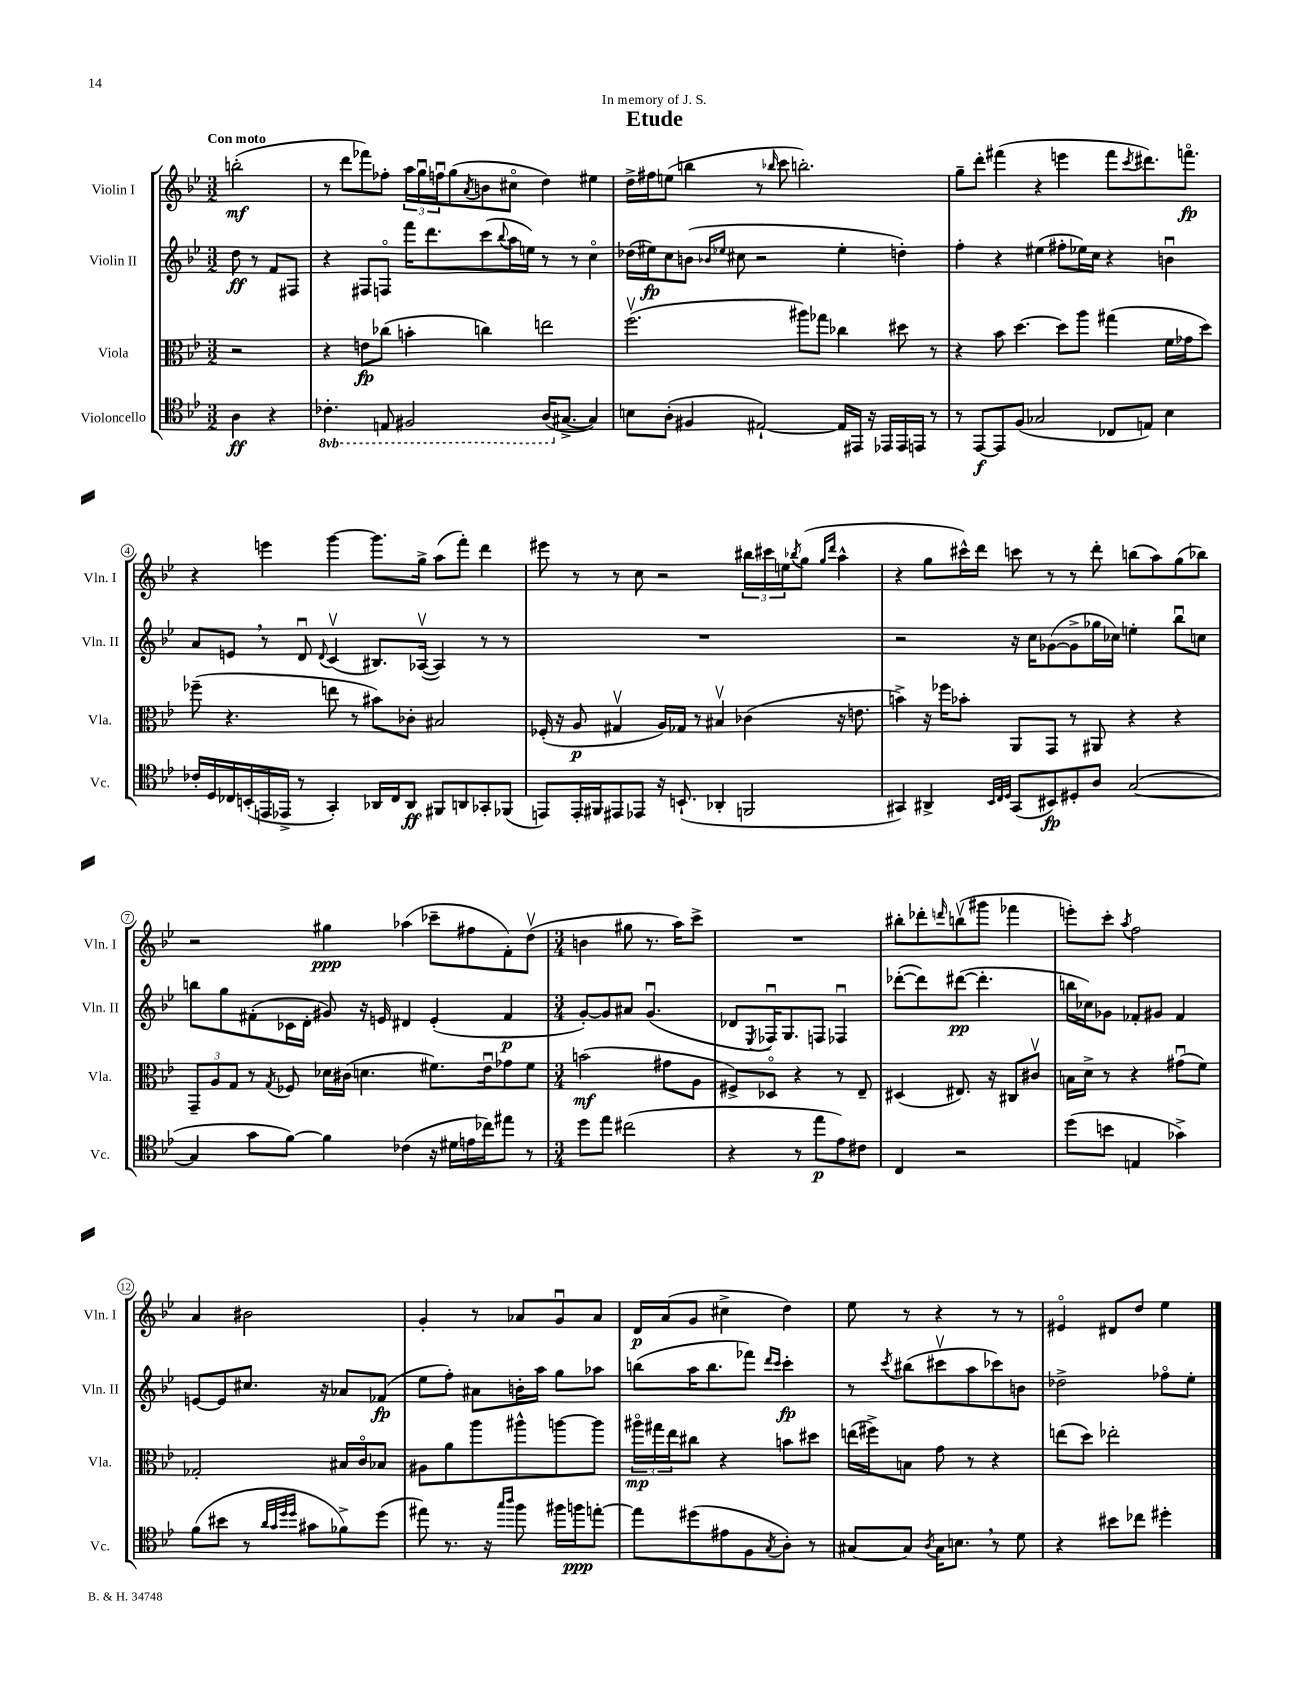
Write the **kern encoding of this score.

**kern	**dynam	**kern	**dynam	**kern	**dynam	**kern	**dynam
*part4	*part4	*part3	*part3	*part2	*part2	*part1	*part1
*staff4	*staff4	*staff3	*staff3	*staff2	*staff2	*staff1	*staff1
*I"Violoncello	*	*I"Viola	*	*I"Violin II	*	*I"Violin I	*
*I'Vc.	*	*I'Vla.	*	*I'Vln. II	*	*I'Vln. I	*
*clefC4	*	*clefC3	*	*clefG2	*	*clefG2	*
*k[b-e-]	*	*k[b-e-]	*	*k[b-e-]	*	*k[b-e-]	*
*M3/2	*	*M3/2	*	*M3/2	*	*M3/2	*
=	=	=	=	=	=	=	=
!	!	!	!	!	!	!LO:TX:a:B:t=Con moto	!
4A\	ff	2r	.	8dd\	ff	(2bbn'\	mf
.	.	.	.	8r	.	.	.
4r	.	.	.	8f/L	.	.	.
.	.	.	.	8F#X/J	.	.	.
=1	=1	=1	=1	=1	=1	=1	=1
*8ba	*	*	*	*	*	*	*
4.C-X'\	.	4r	.	4r	.	8r	.
.	.	.	.	.	.	8ddd\L	.
.	.	8en\L	fp	8F#X/L	.	8fff-X\)	.
8EEn/	.	(8cc-X\J	.	8Fn/J	.	8ff-X'\J	.
2FF#X/	.	4bn'\	.	16fff\KL	.	24aa\LL	.
.	.	.	.	.	.	24ggu\	.
.	.	.	.	8.ddd\	.	.	.
.	.	.	.	.	.	24ffnu\J	.
.	.	.	.	.	.	(8gg\	.
.	.	.	.	.	.	8qa/	.
.	.	4ccn\)	.	(8ccc\	.	8bn\	.
.	.	.	.	8qqbb-/	.	.	.
.	.	.	.	16aa\L	.	8cc#X\J	.
.	.	.	.	16een\JJ)	.	.	.
(16AA/KL	.	2een\	.	8r	.	4dd\)	.
*X8ba	*	*	*	*	*	*	*
[8.G#X^/J	.	.	.	.	.	.	.
.	.	.	.	8r	.	.	.
4G#/])	.	.	.	4cc\	.	4ee#X\	.
=2	=2	=2	=2	=2	=2	=2	=2
8Bn\L	.	(2.ffv\	.	(16dd-X\LL	.	16dd^\LL	.
.	.	.	.	16ee#X\J)	fp	16ff#X\J	.
(8A'\J	.	.	.	8cc\	.	(8een\J	.
4F#X/	.	.	.	(8bn\J	.	4bbn\	.
.	.	.	.	16qqb-X/LL	.	.	.
.	.	.	.	16qqee-X/JJ	.	.	.
.	.	.	.	8cc#X\	.	.	.
[2E#X`/)	.	.	.	2r	.	8r	.
.	.	.	.	.	.	16qqbb-X/	.
.	.	.	.	.	.	8ccc\	.
.	.	8aa#X\L)	.	.	.	2.bbn'\)	.
.	.	8gg-X\J	.	.	.	.	.
16E#/LL]	.	4cc-X\	.	4ee-'\	.	.	.
16EE#X/JJ	.	.	.	.	.	.	.
16r	.	.	.	.	.	.	.
16EE-X/LL	.	.	.	.	.	.	.
16EE-/	.	8dd#X\	.	4ddn'\)	.	.	.
16EEn/JJ	.	.	.	.	.	.	.
8r	.	8r	.	.	.	.	.
=3	=3	=3	=3	=3	=3	=3	=3
8r	.	4r	.	4ff'\	.	8gg~\L	.
[8EE-/L	f	.	.	.	.	8ddd'\J	.
8EE-/]	.	8b-\	.	4r	.	(4fff#X\	.
(8F/J	.	[4.dd\	.	.	.	.	.
2G-X/	.	.	.	(4ee#X\	.	4r	.
.	.	8dd\L]	.	8ff#X'\L	.	4eeen\	.
.	.	8aa\J	.	16ee-X\L)	.	.	.
.	.	.	.	16cc\JJ	.	.	.
8C-X/L	.	(4gg#X\	.	4r	.	8fff#\L	.
.	.	.	.	.	.	8qccc/	.
8En/J)	.	.	.	.	.	8.ddd#X\)	.
4B-\	.	16f\LL	.	4bnu\	.	.	.
.	.	16g-X\J	.	.	.	8.fffn\J	fp
.	.	8dd\J)	.	.	.	.	.
!!LO:LB:g=z
=4	=4	=4	=4	=4	=4	=4	=4
16c-X'/LL	.	(8ff-X~\	.	8a/L	.	4r	.
16D/	.	.	.	.	.	.	.
16C-X/	.	4.r	.	8en,/J	.	.	.
(16BBn'/	.	.	.	.	.	.	.
16EEn/	.	.	.	8r	.	4eeen\	.
16EE-X^/JJ	.	.	.	.	.	.	.
8r	.	.	.	8du/	.	.	.
.	.	.	.	8qqd/	.	.	.
4GG'/)	.	8een\	.	(4cv/	.	[4ggg\	.
.	.	8r	.	.	.	.	.
16AA-X/LL	.	8b#X\L)	.	8.B#X/L)	.	8.ggg\L]	.
16C-/J	.	.	.	.	.	.	.
8AA-/J	ff	8c-X'\J	.	.	.	.	.
.	.	.	.	([16A-Xv/Jk	.	16gg^\Jk	.
8FF#X/L	.	2B#X/	.	4A-/])	.	(8aa\L	.
8AAn/	.	.	.	.	.	8fff'\J)	.
8GG-X'/	.	.	.	8r	.	4ddd\	.
(8FF-X/J	.	.	.	8r	.	.	.
=5	=5	=5	=5	=5	=5	=5	=5
8EEn/L)	.	(16F-X'/	.	1.r	.	8eee#X\	.
.	.	16r	.	.	.	.	.
16EE'/L	.	8A/	p	.	.	8r	.
16FF#X/J	.	.	.	.	.	.	.
8EE#X/	.	4G#Xv/	.	.	.	8r	.
8EE-X/J	.	.	.	.	.	8cc\	.
16r	.	16A/LL)	.	.	.	2r	.
(8.BBn`/	.	16G-X/JJ	.	.	.	.	.
.	.	8r	.	.	.	.	.
4AA-X'/	.	4B#Xv/	.	.	.	.	.
2FFn/	.	(4c-X\	.	.	.	24bb#X\LL	.
.	.	.	.	.	.	24ccc#X\	.
.	.	.	.	.	.	24een\J	.
.	.	.	.	.	.	8qbb-X/	.
.	.	.	.	.	.	(8gg\J	.
.	.	.	.	.	.	16qqgg/LL	.
.	.	.	.	.	.	16qqddd/JJ	.
.	.	16r	.	.	.	4aa^^\	.
.	.	8.en\	.	.	.	.	.
=6	=6	=6	=6	=6	=6	=6	=6
4GG#X/)	.	4bn^\)	.	2r	.	4r	.
4AA#X^/	.	16r	.	.	.	8gg\L	.
.	.	16ff-X\KL	.	.	.	.	.
.	.	8b-X'\J	.	.	.	16ccc#X^^\L)	.
.	.	.	.	.	.	16ddd\JJ	.
32qqBB-/LLL	.	.	.	.	.	.	.
32qqC/	.	.	.	.	.	.	.
32qqD/JJJ	.	.	.	.	.	.	.
(8GG#/L	.	8AA/L	.	16r	.	8cccn\	.
.	.	.	.	16cc\KL	.	.	.
8BB#X/)	fp	8GG/J	.	([8g-X\	.	8r	.
8D#X'/	.	8r	.	8g-^\]	.	8r	.
8A/J	.	8AA#X/	.	16gg-X\L	.	8ddd'\	.
.	.	.	.	16cc-X\JJ)	.	.	.
([2G/	.	4r	.	4een'\	.	(8bbn\L	.
.	.	.	.	.	.	8aa\)	.
.	.	4r	.	8bb-u\L	.	(8gg\	.
.	.	.	.	8ccn\J	.	8bb-X\J)	.
!!LO:LB:g=z
=7	=7	=7	=7	=7	=7	=7	=7
4G/]	.	12GG~/L	.	8bbn\L	.	2r	.
.	.	12A/	.	.	.	.	.
.	.	.	.	8gg\	.	.	.
.	.	12G/J	.	.	.	.	.
8g\L	.	8r	.	(8f#X'\	.	.	.
.	.	8qG/	.	.	.	.	.
[8f\J)	.	8F-X/	.	16c-X\L	.	.	.
.	.	.	.	16d'\JJ	.	.	.
4f\]	.	16d-X\LL	.	8g#X/)	.	4gg#X\	ppp
.	.	(16c#X\JJ	.	.	.	.	.
.	.	4.dn\	.	16r	.	.	.
.	.	.	.	16en/	.	.	.
(4c-X\	.	.	.	4d#X/	.	(4aa-X\	.
16r	.	8.f#X\L)	.	(4e'/	.	8ccc-X~\L	.
16d#X\LL	.	.	.	.	.	.	.
16en\	.	.	.	.	.	8ff#X\	.
16cc-X\J)	.	16e-u\k	.	.	.	.	.
8ee#X\J	.	8g-X\	.	4f#/	p	8f'\)	.
8r	.	8f#\J	.	.	.	(8ddv\J	.
=8	=8	=8	=8	=8	=8	=8	=8
*M3/4	*	*M3/4	*	*M3/4	*	*M3/4	*
8dd\L	.	(2bn\	mf	[8g'/L)	.	4bn\	.
8ee-\J	.	.	.	8g/]	.	.	.
(2cc#X\	.	.	.	8a#X/J	.	8gg#X\	.
.	.	.	.	(4.gu/	.	8.r	.
.	.	8g#X\L	.	.	.	.	.
.	.	.	.	.	.	16aa\KL)	.
.	.	8A\J	.	.	.	8ccc^\J	.
=9	=9	=9	=9	=9	=9	=9	=9
4r	.	8F#X^/L)	.	8d-X/L	.	2.r	.
.	.	.	.	8qE-/	.	.	.
.	.	8D-X/J	.	16F-Xu/K)	.	.	.
.	.	.	.	8.G/	.	.	.
8r	.	4r	.	.	.	.	.
8ee-\L	p	.	.	8Fn/J	.	.	.
8e-\)	.	8r	.	4F-Xu/	.	.	.
8c#X\J	.	8E-~/	.	.	.	.	.
=10	=10	=10	=10	=10	=10	=10	=10
4C/	.	(4D#X/	.	([8ddd-X'\L	.	8bb#X'\L	.
.	.	.	.	8ddd-\])	.	8ddd-X'\	.
.	.	.	.	.	.	16qqdddn/	.
2r	.	8.E#X/)	.	([8ddd#X\J	pp	(8bbnv\	.
.	.	.	.	4.ddd#'\]	.	8ggg#X\J	.
.	.	16r	.	.	.	.	.
.	.	8C#X/L	.	.	.	4fff-X\	.
.	.	8c#Xv/J	.	.	.	.	.
=11	=11	=11	=11	=11	=11	=11	=11
(8dd\L	.	16Bn\LL	.	16bbn\LL	.	8eeen'\L)	.
.	.	16d^\JJ	.	16cc-X\J)	.	.	.
8bn\J	.	8r	.	8g-X\J	.	8ccc'\J	.
.	.	.	.	.	.	8qaa/	.
4En/	.	4r	.	8f-X'/L	.	2ff\	.
.	.	.	.	8g#X/J	.	.	.
4g-X^\)	.	(8g#Xu\L	.	4f-/	.	.	.
.	.	8f\J)	.	.	.	.	.
!!LO:LB:g=z
=12	=12	=12	=12	=12	=12	=12	=12
(8f\L	.	2G-X'/	.	[8en/L	.	4a/	.
8b#X\J	.	.	.	8e/]	.	.	.
8r	.	.	.	8.cc#X/J	.	2b#X\	.
32qqa/LLL	.	.	.	.	.	.	.
32qqg/	.	.	.	.	.	.	.
32qqdd/	.	.	.	.	.	.	.
32qqdd/JJJ	.	.	.	.	.	.	.
8g#X\L	.	.	.	.	.	.	.
.	.	.	.	16r	.	.	.
8f-X^\)	.	16B#X/LL	.	8a-X/L	.	.	.
.	.	16c/J	.	.	.	.	.
(8dd\J	.	8B-X/J	.	(8f-X/J	fp	.	.
=13	=13	=13	=13	=13	=13	=13	=13
8ee#X\)	.	8A#X\L	.	8ee-\L	.	4g'/	.
8.r	.	8a\	.	8ff'\J)	.	.	.
.	.	8aa\	.	8a#X\L	.	8r	.
16r	.	.	.	.	.	.	.
16qqgg/LL	.	.	.	.	.	.	.
16qqaa/JJ	.	.	.	.	.	.	.
8ff\	.	8aa#X^^\	.	16bn'\L	.	8a-X/L	.
.	.	.	.	16aa\JJ	.	.	.
16ff#X\LL	.	[8aan\	.	8gg\L	.	8gu/	.
16ffn\J	ppp	.	.	.	.	.	.
[8een'\J	.	8aa\J]	.	8aa-X\J	.	8a-/J	.
=14	=14	=14	=14	=14	=14	=14	=14
8ee\L]	.	24aa#X\LL	mp	(8bbn\L	.	16d/LL	p
.	.	24gg#X\	.	.	.	.	.
.	.	.	.	.	.	(16a/J	.
.	.	24ee-\J	.	.	.	.	.
(8dd#X\	.	8cc#X\J	.	16aa\K	.	8g/J	.
.	.	.	.	8.bb\	.	.	.
8e#X\	.	4r	.	.	.	4cc#X^\	.
8F\	.	.	.	8fff-X\J)	.	.	.
.	.	.	.	16qqddd/LL	.	.	.
8qG/	.	.	.	16qqccc/JJ	.	.	.
8A'\J)	.	8bn\L	.	4ccc'\	fp	4dd\)	.
8r	.	8dd#X\J	.	.	.	.	.
=15	=15	=15	=15	=15	=15	=15	=15
[8G#X/L	.	(16een\LL	.	8r	.	8ee-\	.
.	.	16ff#X^\J)	.	.	.	.	.
.	.	.	.	8qccc/	.	.	.
8G#/J]	.	8Bn\J	.	(8bb#X\L	.	8r	.
8qA/	.	.	.	.	.	.	.
16G#\KL	.	8g\	.	8ccc#Xv\	.	4r	.
8.Bn,\J	.	.	.	.	.	.	.
.	.	8r	.	8aa\	.	.	.
8r	.	4r	.	8ccc-X\)	.	8r	.
8d\	.	.	.	8bn\J	.	8r	.
=16	=16	=16	=16	=16	=16	=16	=16
4r	.	(8een\L	.	2dd-X^\	.	4e#X/	.
.	.	8dd\J)	.	.	.	.	.
8b#X\L	.	2ee-X'\	.	.	.	8d#X/L	.
8cc-X\J	.	.	.	.	.	8dd/J	.
4dd#X'\	.	.	.	8ff-X\L	.	4ee-\	.
.	.	.	.	8ee-'\J	.	.	.
==	==	==	==	==	==	==	==
*-	*-	*-	*-	*-	*-	*-	*-
